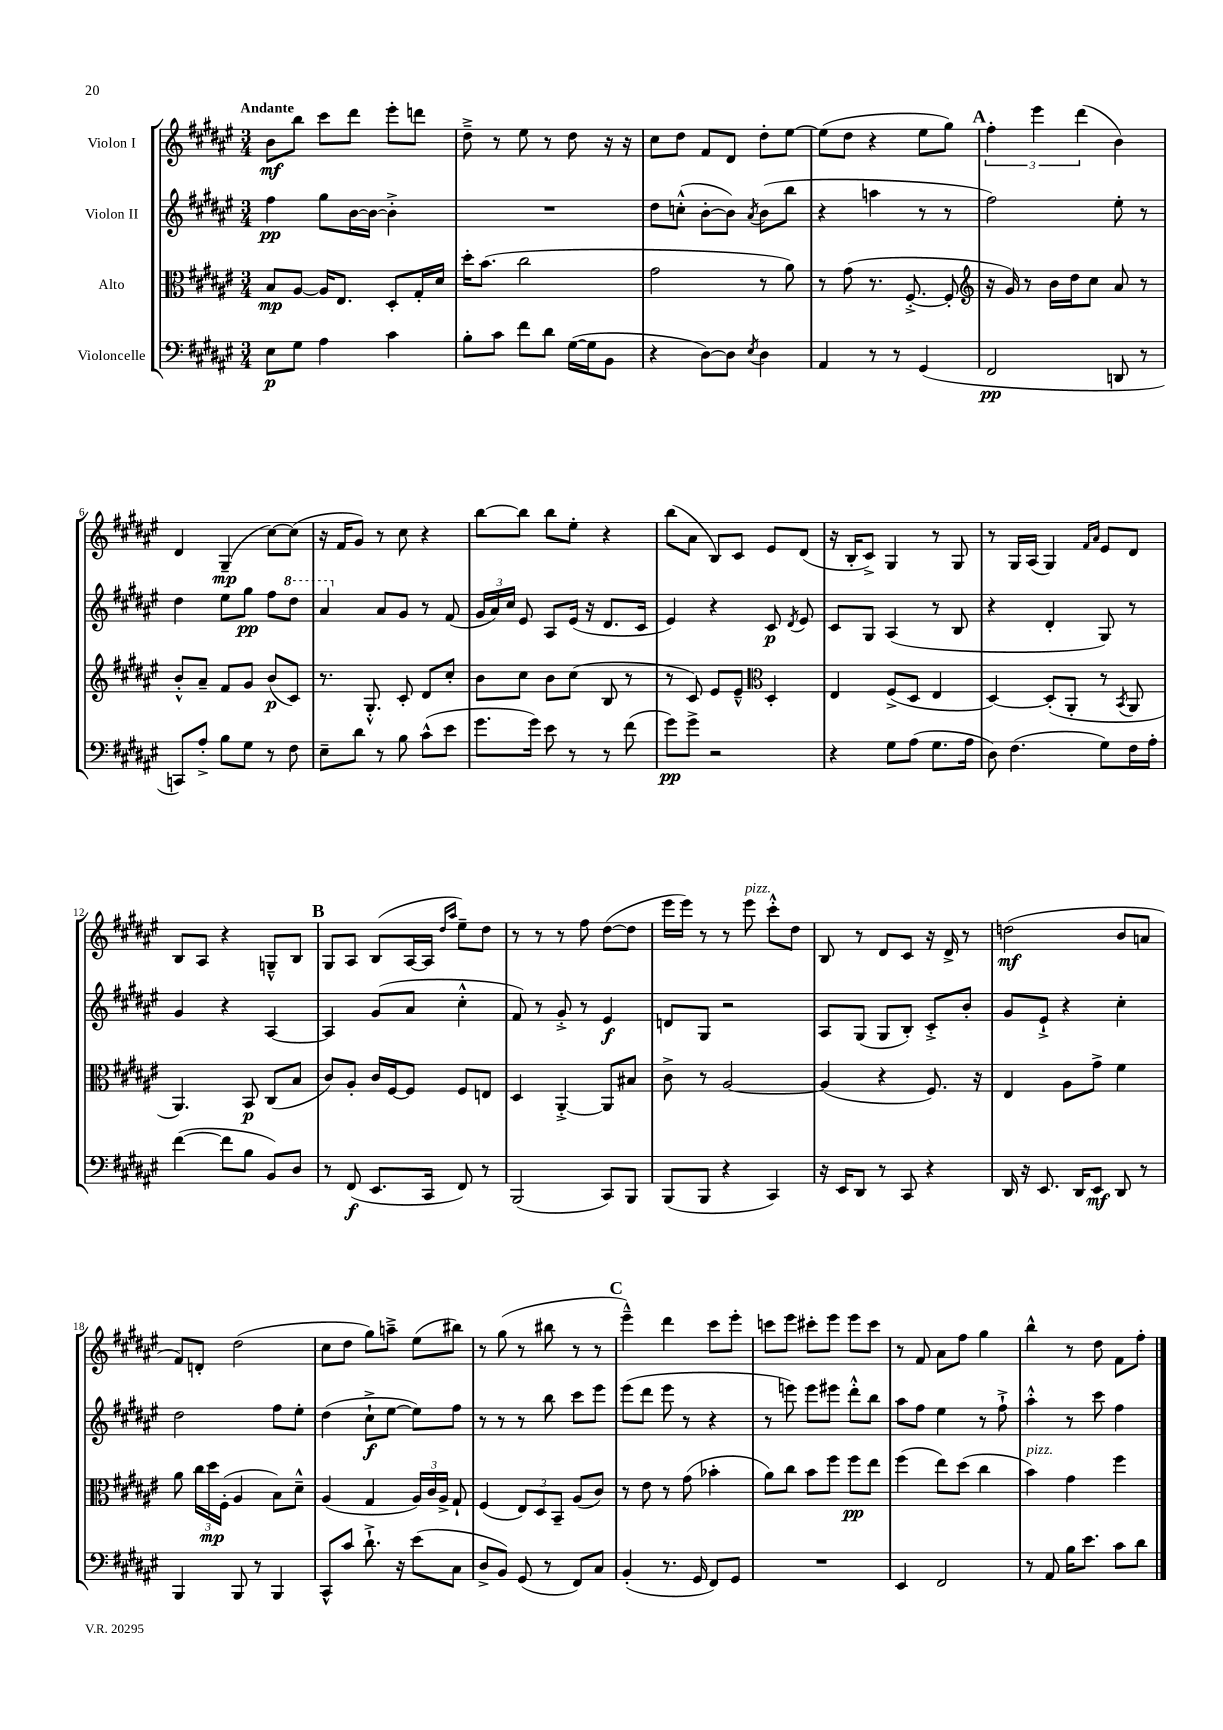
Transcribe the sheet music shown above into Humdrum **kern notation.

**kern	**dynam	**kern	**dynam	**kern	**dynam	**kern	**dynam
*part4	*part4	*part3	*part3	*part2	*part2	*part1	*part1
*staff4	*staff4	*staff3	*staff3	*staff2	*staff2	*staff1	*staff1
*I"Violoncelle	*	*I"Alto	*	*I"Violon II	*	*I"Violon I	*
*clefF4	*	*clefC3	*	*clefG2	*	*clefG2	*
*k[f#c#g#d#a#e#]	*	*k[f#c#g#d#a#e#]	*	*k[f#c#g#d#a#e#]	*	*k[f#c#g#d#a#e#]	*
*M3/4	*	*M3/4	*	*M3/4	*	*M3/4	*
=1	=1	=1	=1	=1	=1	=1	=1
!	!	!	!	!	!	!LO:TX:a:B:t=Andante	!
8E#\L	p	8B/L	mp	4ff#\	pp	8b\L	mf
8G#\J	.	[8A#/J	.	.	.	8bb\J	.
4A#\	.	16A#/KL]	.	8gg#\L	.	8ccc#\L	.
.	.	8.E#/J	.	.	.	.	.
.	.	.	.	[16b\L	.	8ddd#\J	.
.	.	.	.	16b\JJ_	.	.	.
4c#\	.	8D#'/L	.	4b'^\]	.	8eee#'\L	.
.	.	16G#'/L	.	.	.	8dddn\J	.
.	.	16d#/JJ	.	.	.	.	.
=2	=2	=2	=2	=2	=2	=2	=2
8B'\L	.	16dd#'\KL	.	2.r	.	8dd#~^\	.
.	.	(8.b\J	.	.	.	.	.
8c#\J	.	.	.	.	.	8r	.
8f#\L	.	2cc#\	.	.	.	8ee#\	.
8d#\J	.	.	.	.	.	8r	.
([16G#\LL	.	.	.	.	.	8dd#\	.
16G#\J]	.	.	.	.	.	.	.
8BB\J	.	.	.	.	.	16r	.
.	.	.	.	.	.	16r	.
=3	=3	=3	=3	=3	=3	=3	=3
4r	.	2g#\	.	8dd#\L	.	8cc#\L	.
.	.	.	.	(8ccn'^^\J	.	8dd#\J	.
[8D#\L)	.	.	.	[8b'\L	.	8f#/L	.
8D#\J]	.	.	.	8b\J])	.	8d#/J	.
8qE#/	.	.	.	8qa#/	.	.	.
4D#\	.	8r	.	(8b\L	.	8dd#'\L	.
.	.	8a#\)	.	8bb\J	.	[8ee#\J	.
=4	=4	=4	=4	=4	=4	=4	=4
4AA#/	.	8r	.	4r	.	(8ee#\L]	.
.	.	(8g#\	.	.	.	8dd#\J	.
8r	.	8.r	.	4aan\	.	4r	.
8r	.	.	.	.	.	.	.
.	.	[8.F#'^/	.	.	.	.	.
(4GG#/	.	.	.	8r	.	8ee#\L	.
.	.	8F#'/]	.	8r	.	8gg#\J)	.
!!LO:REH:place=s1:t=A
=5	=5	=5	=5	=5	=5	=5	=5
*	*	*clefG2	*	*	*	*	*
2FF#/	pp	16r	.	2ff#\)	.	6ff#'\	.
.	.	16g#/)	.	.	.	.	.
.	.	8r	.	.	.	.	.
.	.	.	.	.	.	6eee#\	.
.	.	16b\LL	.	.	.	.	.
.	.	16dd#\J	.	.	.	.	.
.	.	.	.	.	.	(6ddd#\	.
.	.	8cc#\J	.	.	.	.	.
8DDn/	.	8a#/	.	8ee#'\	.	4b\)	.
8r	.	8r	.	8r	.	.	.
!!LO:LB:g=z
=6	=6	=6	=6	=6	=6	=6	=6
8CCn/L)	.	8b'^^/L	.	4dd#\	.	4d#/	.
8A#'^/J	.	8a#~/J	.	.	.	.	.
8B\L	.	8f#/L	.	8ee#\L	.	(4G#~/	mp
8G#\J	.	8g#/J	.	8gg#\J	pp	.	.
8r	.	(8b/L	p	8ff#\L	.	[8cc#\L)	.
*	*	*	*	*8va	*	*	*
8F#\	.	8c#/J)	.	8ddd#\J	.	(8cc#\J]	.
=7	=7	=7	=7	=7	=7	=7	=7
8E#~\L	.	8.r	.	4aa#/	.	16r	.
.	.	.	.	.	.	16f#/KL	.
8d#\J	.	.	.	.	.	8g#/J)	.
.	.	8.G#'^^/	.	.	.	.	.
*	*	*	*	*X8va	*	*	*
8r	.	.	.	8a#/L	.	8r	.
8B\	.	8c#'/	.	8g#/J	.	8cc#\	.
(8c#^^\L	.	8d#/L	.	8r	.	4r	.
8e#\J	.	8cc#'/J	.	(8f#/	.	.	.
=8	=8	=8	=8	=8	=8	=8	=8
8.g#\L	.	8b\L	.	24g#/LL	.	[8bb\L	.
.	.	.	.	24a#/)	.	.	.
.	.	.	.	24cc#/JJ	.	.	.
.	.	8cc#\J	.	8e#/	.	8bb\J]	.
16g#\Jk)	.	.	.	.	.	.	.
8e#\	.	8b\L	.	8A#/L	.	8bb\L	.
8r	.	(8cc#\J	.	(16e#/Jk	.	8ee#'\J	.
.	.	.	.	16r	.	.	.
8r	.	8B/	.	8.d#/L	.	4r	.
(8f#\	.	8r	.	.	.	.	.
.	.	.	.	16c#/Jk	.	.	.
=9	=9	=9	=9	=9	=9	=9	=9
8g#\L)	pp	8r	.	4e#/)	.	(8bb\L	.
8g#^\J	.	8c#/)	.	.	.	8a#\J	.
2r	.	8e#/L	.	4r	.	8B/L)	.
.	.	8e#~^^/J	.	.	.	8c#/J	.
*	*	*clefC3	*	*	*	*	*
.	.	4D#'/	.	8c#/	p	8e#/L	.
.	.	.	.	8qd#/	.	.	.
.	.	.	.	8e#/	.	(8d#/J	.
=10	=10	=10	=10	=10	=10	=10	=10
4r	.	4E#/	.	8c#/L	.	16r	.
.	.	.	.	.	.	16B'/KL	.
.	.	.	.	8G#/J	.	8c#^/J)	.
8G#\L	.	(8F#^/L	.	(4A#/	.	4G#/	.
(8A#\J	.	8D#/J	.	.	.	.	.
8.G#\L	.	4E#/	.	8r	.	8r	.
.	.	.	.	8B/	.	8G#/	.
16A#\Jk	.	.	.	.	.	.	.
=11	=11	=11	=11	=11	=11	=11	=11
8D#\)	.	[4D#/)	.	4r	.	8r	.
(4.F#\	.	.	.	.	.	16G#/LL	.
.	.	.	.	.	.	(16A#/JJ	.
.	.	(8D#'/L]	.	4d#'/	.	4G#/)	.
.	.	8AA#'/J	.	.	.	.	.
.	.	.	.	.	.	16qqf#/LL	.
.	.	.	.	.	.	16qqa#/JJ	.
8G#\L)	.	8r	.	8G#/)	.	8e#/L	.
.	.	8qBB/	.	.	.	.	.
16F#\L	.	8AA#/	.	8r	.	8d#/J	.
16A#'\JJ	.	.	.	.	.	.	.
!!LO:LB:g=z
=12	=12	=12	=12	=12	=12	=12	=12
([4f#\	.	4.AA#/)	.	4g#/	.	8B/L	.
.	.	.	.	.	.	8A#/J	.
8f#\L]	.	.	.	4r	.	4r	.
8B\J	.	8BB/	p	.	.	.	.
8BB/L)	.	(8C#/L	.	[4A#/	.	8Gn~^^/L	.
8D#/J	.	8B/J	.	.	.	8B/J	.
!!LO:REH:place=s1:t=B
=13	=13	=13	=13	=13	=13	=13	=13
8r	.	8c#/L)	.	4A#/]	.	8G#/L	.
(8FF#/	f	8A#'/J	.	.	.	8A#/J	.
8.EE#/L	.	16c#/LL	.	(8g#/L	.	(8B/L	.
.	.	[16F#/J	.	.	.	.	.
.	.	8F#/J]	.	8a#/J	.	[16A#/L	.
16CC#/Jk	.	.	.	.	.	16A#/JJ]	.
.	.	.	.	.	.	16qqdd#/LL	.
.	.	.	.	.	.	16qqaa#/JJ	.
8FF#/)	.	8F#/L	.	4cc#'^^\	.	8ee#~\L)	.
8r	.	8En/J	.	.	.	8dd#\J	.
=14	=14	=14	=14	=14	=14	=14	=14
(2BBB/	.	4D#/	.	8f#/)	.	8r	.
.	.	.	.	8r	.	8r	.
.	.	[4AA#'^/	.	8g#'^/	.	8r	.
.	.	.	.	8r	.	8ff#\	.
8CC#/L)	.	8AA#/L]	.	4e#/	f	([8dd#\L	.
8BBB/J	.	8B#X/J	.	.	.	8dd#\J]	.
=15	=15	=15	=15	=15	=15	=15	=15
(8BBB/L	.	8c#^\	.	8dn/L	.	16eee#\LL	.
.	.	.	.	.	.	16eee#\JJ)	.
8BBB/J	.	8r	.	8G#/J	.	8r	.
4r	.	[2A#/	.	2r	.	8r	.
!	!	!	!	!	!	!LO:TX:a:i:t=pizz.	!
.	.	.	.	.	.	8eee#\	.
4CC#/)	.	.	.	.	.	8ccc#'^^\L	.
.	.	.	.	.	.	8dd#\J	.
=16	=16	=16	=16	=16	=16	=16	=16
16r	.	(4A#/]	.	8A#/L	.	8B/	.
16EE#/KL	.	.	.	.	.	.	.
8DD#/J	.	.	.	(8G#/J	.	8r	.
8r	.	4r	.	8G#/L	.	8d#/L	.
8CC#/	.	.	.	8B'/J)	.	8c#/J	.
4r	.	8.F#/)	.	8c#'^/L	.	16r	.
.	.	.	.	.	.	16d#^/	.
.	.	.	.	8b'/J	.	8r	.
.	.	16r	.	.	.	.	.
=17	=17	=17	=17	=17	=17	=17	=17
16DD#/	.	4E#/	.	8g#/L	.	(2ddn\	mf
16r	.	.	.	.	.	.	.
8.EE#/	.	.	.	8e#`^/J	.	.	.
.	.	8A#\L	.	4r	.	.	.
16DD#/KL	.	.	.	.	.	.	.
8EE#/J	mf	8g#^\J	.	.	.	.	.
8DD#/	.	4f#\	.	4cc#'\	.	8b/L	.
8r	.	.	.	.	.	8an/J	.
!!LO:LB:g=z
=18	=18	=18	=18	=18	=18	=18	=18
4BBB/	.	8a#\	.	2dd#\	.	8f#/L)	.
.	.	24cc#\LL	.	.	.	8dn'/J	.
.	.	24dd#\	mp	.	.	.	.
.	.	(24F#'\JJ	.	.	.	.	.
8BBB/	.	4A#/	.	.	.	(2dd#\	.
8r	.	.	.	.	.	.	.
4BBB/	.	8B\L)	.	8ff#\L	.	.	.
.	.	8d#~^^\J	.	8ee#'\J	.	.	.
=19	=19	=19	=19	=19	=19	=19	=19
8CC#^^/L	.	(4A#/	.	(4dd#\	.	8cc#\L	.
8c#/J	.	.	.	.	.	8dd#\J	.
8.d#`^\	.	4G#/	.	8cc#`^\L	f	8gg#\L)	.
.	.	.	.	[8ee#\J	.	8aan~^\J	.
16r	.	.	.	.	.	.	.
(8e#\L	.	24A#/LL)	.	8ee#\L])	.	(8ee#\L	.
.	.	24c#/	.	.	.	.	.
.	.	24A#^/JJ	.	.	.	.	.
8C#\J	.	8G#`/	.	8ff#\J	.	8bb#X\J)	.
=20	=20	=20	=20	=20	=20	=20	=20
8D#^/L	.	(4F#/	.	8r	.	8r	.
8BB/J)	.	.	.	8r	.	(8gg#\	.
(8GG#/	.	12E#/L)	.	8r	.	8r	.
.	.	12D#/	.	.	.	.	.
8r	.	.	.	8bb\	.	8bb#X\	.
.	.	12BB~/J	.	.	.	.	.
8FF#/L)	.	(8A#/L	.	8ccc#\L	.	8r	.
8C#/J	.	8c#/J)	.	8eee#\J	.	8r	.
!!LO:REH:place=s1:t=C
=21	=21	=21	=21	=21	=21	=21	=21
(4BB'/	.	8r	.	(8eee#\L	.	4eee#~^^\)	.
.	.	8e#\	.	8ddd#\J	.	.	.
8.r	.	8r	.	8eee#\	.	4ddd#\	.
.	.	(8g#\	.	8r	.	.	.
16GG#/	.	.	.	.	.	.	.
8FF#/L)	.	4b-X'\	.	4r	.	8ccc#\L	.
8GG#/J	.	.	.	.	.	8eee#'\J	.
=22	=22	=22	=22	=22	=22	=22	=22
2.r	.	8a#\L)	.	8r	.	8cccn\L	.
.	.	8cc#\J	.	8eeen\)	.	8eee#\J	.
.	.	8b\L	.	8eee\L	.	8ccc#X'\L	.
.	.	8ff#\J	.	8eee#X\J	.	8eee#\J	.
.	.	8ff#\L	pp	8ddd#'^^\L	.	8eee#\L	.
.	.	8ee#\J	.	8bb\J	.	8ccc#\J	.
=23	=23	=23	=23	=23	=23	=23	=23
4EE#/	.	(4ff#\	.	8aa#\L	.	8r	.
.	.	.	.	8ff#\J	.	8f#/	.
2FF#/	.	8ee#\L)	.	4ee#\	.	8a#\L	.
.	.	(8dd#\J	.	.	.	8ff#\J	.
.	.	4cc#\	.	8r	.	4gg#\	.
.	.	.	.	8ff#`^\	.	.	.
=24	=24	=24	=24	=24	=24	=24	=24
!	!	!LO:TX:a:i:t=pizz.	!	!	!	!	!
8r	.	4b\)	.	4aa#'^^\	.	4bb^^\	.
8AA#/	.	.	.	.	.	.	.
16B\KL	.	4g#\	.	8r	.	8r	.
8.e#\J	.	.	.	.	.	.	.
.	.	.	.	8ccc#\	.	8dd#\	.
8c#\L	.	4ff#\	.	4ff#\	.	8f#\L	.
8d#\J	.	.	.	.	.	8ff#'\J	.
==	==	==	==	==	==	==	==
*-	*-	*-	*-	*-	*-	*-	*-
